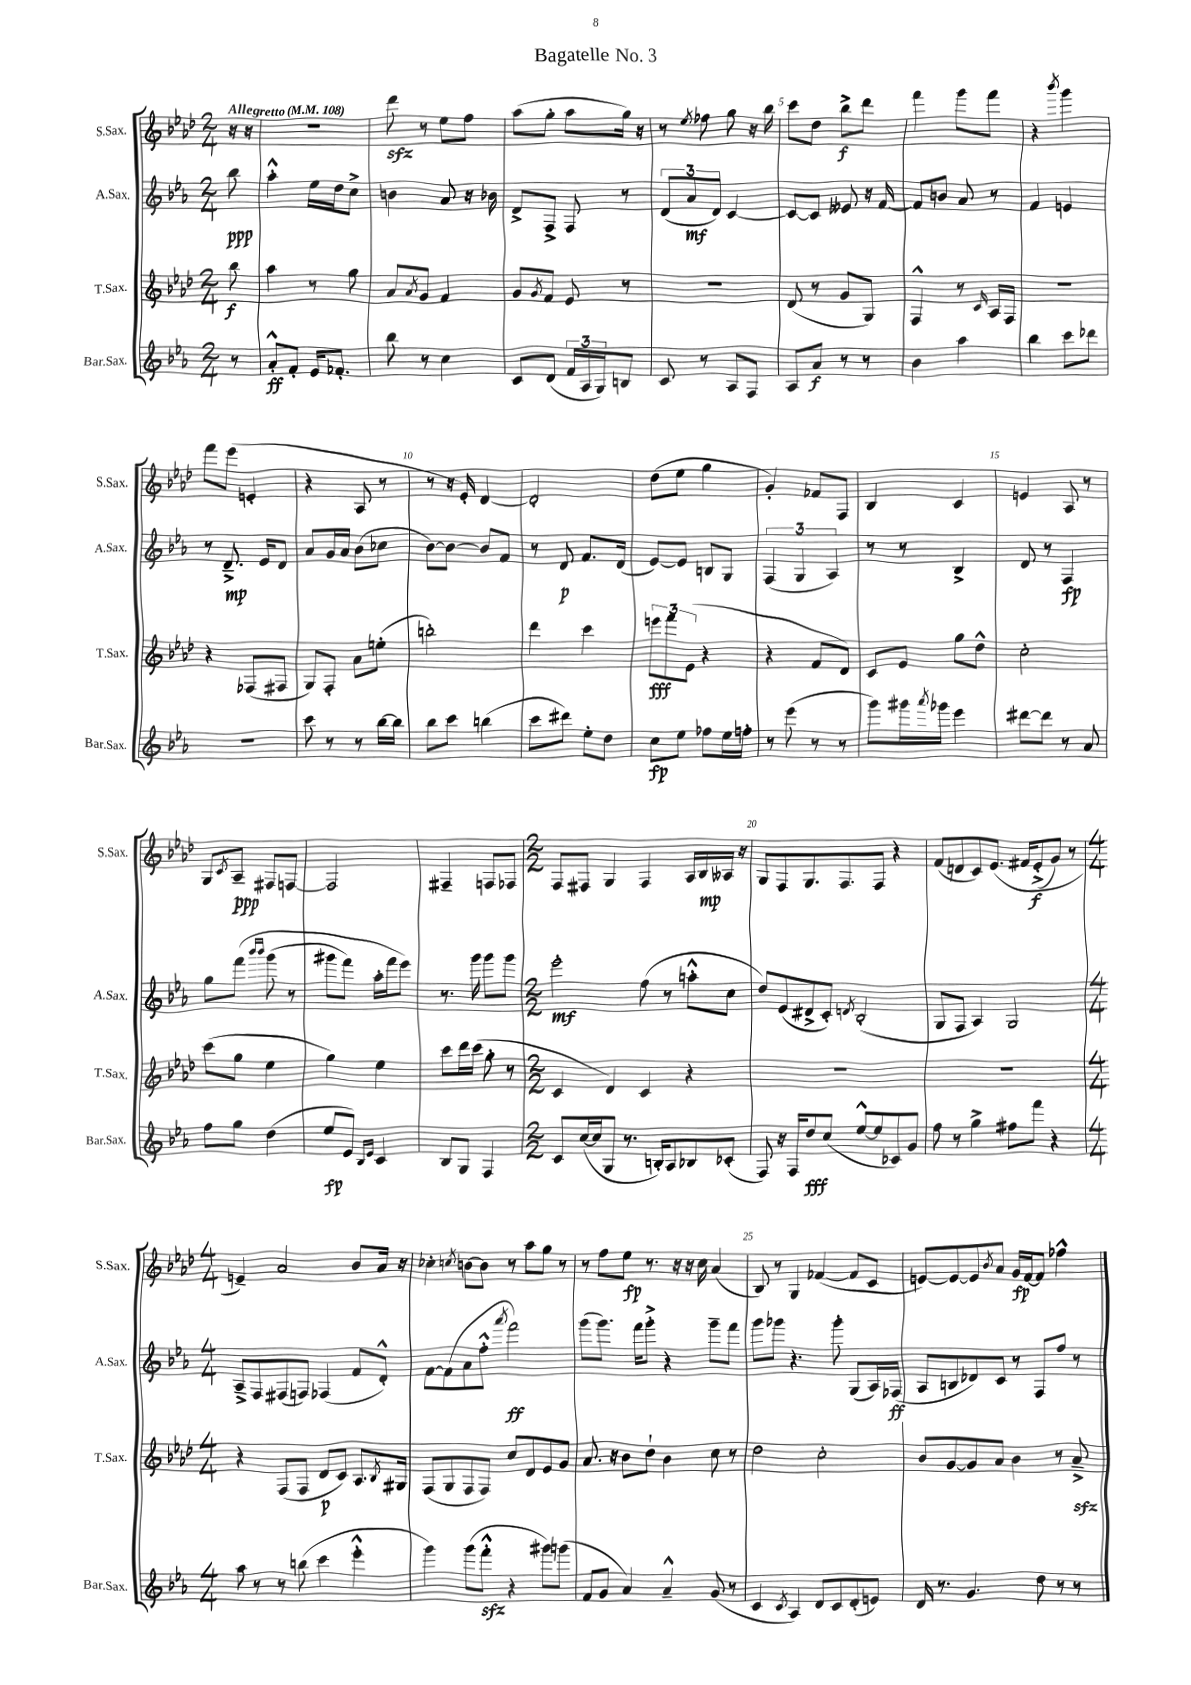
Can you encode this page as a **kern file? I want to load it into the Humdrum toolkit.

**kern	**dynam	**kern	**dynam	**kern	**dynam	**kern	**dynam
*part4	*part4	*part3	*part3	*part2	*part2	*part1	*part1
*staff4	*staff4	*staff3	*staff3	*staff2	*staff2	*staff1	*staff1
*I"Bar.Sax.	*	*I"T.Sax.	*	*I"A.Sax.	*	*I"S.Sax.	*
*I'Bar.Sax.	*	*I'T.Sax.	*	*I'A.Sax.	*	*I'S.Sax.	*
*clefG2	*	*clefG2	*	*clefG2	*	*clefG2	*
*k[b-e-a-]	*	*k[b-e-a-d-]	*	*k[b-e-a-]	*	*k[b-e-a-d-]	*
*M2/4	*	*M2/4	*	*M2/4	*	*M2/4	*
*MM108	*	*MM108	*	*MM108	*	*MM108	*
=	=	=	=	=	=	=	=
!	!	!	!	!	!	!LO:TX:a:B:t=Allegretto	!
8r	.	8bb-\	f	8bb-\	ppp	16r	.
.	.	.	.	.	.	16r	.
=1	=1	=1	=1	=1	=1	=1	=1
8a-'^^/L	ff	4aa-\	.	4aa-'^^\	.	2r	.
8f'/J	.	.	.	.	.	.	.
16e-/KL	.	8r	.	16ee-\LL	.	.	.
8.f-X'/J	.	.	.	16dd\J	.	.	.
.	.	8gg\	.	8cc^\J	.	.	.
=2	=2	=2	=2	=2	=2	=2	=2
8bb-\	.	8a-/L	.	4bn\	.	8ddd-zz\	.
.	.	8qa-/	.	.	.	.	.
8r	.	8g/J	.	.	.	8r	.
4cc\	.	4f/	.	8a-/	.	8ee-\L	.
.	.	.	.	16r	.	8ff\J	.
.	.	.	.	16b-X\	.	.	.
=3	=3	=3	=3	=3	=3	=3	=3
8c/L	.	8g/L	.	8d^/L	.	(8aa-\L	.
.	.	8qg/	.	.	.	.	.
(8d/J	.	8f/J	.	8F^/J	.	8gg'\J	.
24f/LL	.	8e-/	.	8F/	.	8aa-\L	.
24A-/	.	.	.	.	.	.	.
24G/J)	.	.	.	.	.	.	.
8Bn/J	.	8r	.	8r	.	16gg\Jk)	.
.	.	.	.	.	.	16r	.
=4	=4	=4	=4	=4	=4	=4	=4
8c/	.	2r	.	(12d/L	.	8r	.
.	.	.	.	12a-/	mf	.	.
.	.	.	.	.	.	8qee-/	.
8r	.	.	.	.	.	8ff-X\	.
.	.	.	.	12d/J)	.	.	.
8A-/L	.	.	.	[4c/	.	8gg\	.
8F/J	.	.	.	.	.	16r	.
.	.	.	.	.	.	16bb-\	.
=5	=5	=5	=5	=5	=5	=5	=5
8A-/L	.	(8d-/	.	8c/L_	.	8ccc\L	.
8a-/J	f	8r	.	8c/J]	.	8dd-\J	.
8r	.	8g/L	.	8e--X/	.	8bb-^\L	f
8r	.	8G/J)	.	16r	.	8ddd-\J	.
.	.	.	.	[16f/	.	.	.
=6	=6	=6	=6	=6	=6	=6	=6
4b-\	.	4F^^/	.	8f/L]	.	4fff\	.
.	.	.	.	8bn/J	.	.	.
4aa-\	.	8r	.	8a-/	.	8ggg\L	.
.	.	16qqc/	.	.	.	.	.
.	.	16A-/LL	.	8r	.	8fff\J	.
.	.	16F/JJ	.	.	.	.	.
=7	=7	=7	=7	=7	=7	=7	=7
4bb-\	.	2r	.	4f/	.	4r	.
.	.	.	.	.	.	8qbbb-/	.
8ccc\L	.	.	.	4en/	.	4ggg\	.
8ddd-X\J	.	.	.	.	.	.	.
!!LO:LB:g=z
=8	=8	=8	=8	=8	=8	=8	=8
2r	.	4r	.	8r	.	8fff\L	.
.	.	.	.	8.d~^/	mp	(8eee-\J	.
.	.	(8F-X/L	.	.	.	4en'/	.
.	.	.	.	16e-/KL	.	.	.
.	.	8F#X/J	.	8d/J	.	.	.
=9	=9	=9	=9	=9	=9	=9	=9
8ccc\	.	8G/L)	.	8a-/L	.	4r	.
8r	.	8F'/J	.	16g/L	.	.	.
.	.	.	.	16a-/JJ	.	.	.
8r	.	8a-\L	.	(8b-\L	.	8A-/	.
[16bb-\LL	.	(8een'\J	.	8cc-X\J	.	8r	.
16bb-\JJ]	.	.	.	.	.	.	.
=10	=10	=10	=10	=10	=10	=10	=10
8bb-\L	.	2bbn'\)	.	[8b-\L)	.	8r	.
8ccc\J	.	.	.	8b-\J_	.	16r	.
.	.	.	.	.	.	16e-'/)	.
(4bbn\	.	.	.	8b-/L]	.	[4d-/	.
.	.	.	.	8f/J	.	.	.
=11	=11	=11	=11	=11	=11	=11	=11
8ccc\L	.	4ddd-\	.	8r	.	2d-'/]	.
8ddd#X\J)	.	.	.	8d/	p	.	.
8ee-'\L	.	4ccc\	.	8.f/L	.	.	.
8dd\J	.	.	.	.	.	.	.
.	.	.	.	(16d/Jk	.	.	.
=12	=12	=12	=12	=12	=12	=12	=12
8cc\L	fp	12eeen\L	fff	[8e-/L)	.	(8dd-\L	.
.	.	12fff\	.	.	.	.	.
8ee-\J	.	.	.	8e-/J]	.	8ee-\J	.
.	.	(12e-\J	.	.	.	.	.
8ff-X\L	.	4r	.	8Bn/L	.	4gg\	.
16ee-\L	.	.	.	8G/J	.	.	.
16ffn'\JJ	.	.	.	.	.	.	.
=13	=13	=13	=13	=13	=13	=13	=13
8r	.	4r	.	(6F/	.	4g'/)	.
(8eee-\	.	.	.	.	.	.	.
.	.	.	.	6G/	.	.	.
8r	.	8f/L	.	.	.	8f-X/L	.
.	.	.	.	6A-/)	.	.	.
8r	.	8d-/J)	.	.	.	8F/J	.
=14	=14	=14	=14	=14	=14	=14	=14
8ggg\L)	.	8c/L	.	8r	.	4B-/	.
16ggg#X\L	.	8e-/J	.	8r	.	.	.
8qaaa-/	.	.	.	.	.	.	.
16ggg-X\JJ	.	.	.	.	.	.	.
4eee-\	.	8gg\L	.	4B-^/	.	4c/	.
.	.	8dd-^^\J	.	.	.	.	.
=15	=15	=15	=15	=15	=15	=15	=15
[8ddd#X\L	.	2cc'\	.	8d/	.	4en/	.
8ddd#\J]	.	.	.	8r	.	.	.
8r	.	.	.	4F/	fp	8A-/	.
8a-/	.	.	.	.	.	8r	.
!!LO:LB:g=z
=16	=16	=16	=16	=16	=16	=16	=16
8ff\L	.	(8ccc\L	.	8gg\L	.	8G/L	.
.	.	.	.	.	.	8qc/	.
8gg\J	.	8gg\J	.	(8fff\J	.	8A-~/J	ppp
.	.	.	.	16qqbbb-/LL	.	.	.
.	.	.	.	16qqbbb-/JJ	.	.	.
(4dd\	.	4ee-\	.	(8ggg\	.	8F#X/L	.
.	.	.	.	8r	.	[8Fn/J	.
=17	=17	=17	=17	=17	=17	=17	=17
8ee-/L	fp	4gg\)	.	8ggg#X\L	.	2F/]	.
8e-/J)	.	.	.	8fff\J)	.	.	.
16qqB-/LL	.	.	.	.	.	.	.
16qqe-/JJ	.	.	.	.	.	.	.
4c/	.	4ee-\	.	16aa-'\LL	.	.	.
.	.	.	.	16fff\J	.	.	.
.	.	.	.	8eee-\J)	.	.	.
=18	=18	=18	=18	=18	=18	=18	=18
8B-/L	.	8ccc\L	.	8.r	.	4F#X~/	.
8G/J	.	16ddd-\L	.	.	.	.	.
.	.	(16ccc\JJ	.	16ggg\	.	.	.
4F/	.	8gg'\	.	8ggg\L	.	8Fn/L	.
.	.	8r	.	8ggg\J	.	8F-X/J	.
=19	=19	=19	=19	=19	=19	=19	=19
*M2/2	*	*M2/2	*	*M2/2	*	*M2/2	*
8c/L	.	4c/	.	2eee-'\	mf	8F/L	.
([16cc/L	.	.	.	.	.	8F#X/J	.
16cc/J]	.	.	.	.	.	.	.
8G/J	.	4d-/)	.	.	.	4G/	.
8.r	.	.	.	.	.	.	.
.	.	4c/	.	(8ff\	.	4F#/	.
16Bn'/KL)	.	.	.	.	.	.	.
8A-/	.	.	.	8r	.	.	.
8B-X/	.	4r	.	8aan'^^\L	.	16A-/LL	.
.	.	.	.	.	.	16B-/	mp
(8c-X'/J	.	.	.	8cc\J	.	16A--X/JJ	.
.	.	.	.	.	.	16r	.
=20	=20	=20	=20	=20	=20	=20	=20
8F/)	.	1r	.	8dd/L)	.	8G/L	.
16r	.	.	.	(8e-/	.	8F/	.
16F/KL	.	.	.	.	.	.	.
8dd/	fff	.	.	8d#X^/	.	8.G/	.
(8cc/J	.	.	.	8c'/J)	.	.	.
.	.	.	.	.	.	8.F/	.
.	.	.	.	8qdn/	.	.	.
[8ee-^^/L	.	.	.	(2B-'/	.	.	.
8ee-/]	.	.	.	.	.	8F/J	.
8c-X/)	.	.	.	.	.	4r	.
8g/J	.	.	.	.	.	.	.
=21	=21	=21	=21	=21	=21	=21	=21
8ff\	.	1r	.	8G/L	.	(8f/L	.
8r	.	.	.	8F/J	.	8dn/	.
4gg^\	.	.	.	4A-/)	.	8c/)	.
.	.	.	.	.	.	(8.e-/J	.
8ff#X\L	.	.	.	2G/	.	.	.
.	.	.	.	.	.	16f#X/KL	.
8fff\J	.	.	.	.	.	(8e-'^/	f
4r	.	.	.	.	.	8g/J)	.
.	.	.	.	.	.	8r	.
!!LO:LB:g=z
=22	=22	=22	=22	=22	=22	=22	=22
*M4/4	*	*M4/4	*	*M4/4	*	*M4/4	*
8aa-\	.	4r	.	8A-~^/L	.	4en~/)	.
8r	.	.	.	8F/	.	.	.
8r	.	(8F/L	.	(8F#X/	.	2a-/	.
(8bbn\	.	8F/J	.	8Fn/J)	.	.	.
4ccc\	.	8d-/L	p	(4F-X/	.	.	.
.	.	8c/J)	.	.	.	.	.
4eee-'^^\	.	8.A-/L	.	8f/L	.	8b-/L	.
.	.	.	.	8d'^^/J)	.	16a-/Jk	.
.	.	8qB-/	.	.	.	.	.
.	.	16G#X/Jk	.	.	.	16r	.
=23	=23	=23	=23	=23	=23	=23	=23
4ggg\)	.	(8F/L	.	[8f\L	.	4cc-X'\	.
.	.	8G/	.	(8f\]	.	.	.
.	.	.	.	.	.	8qccn/	.
(8ggg\L	.	8F/	.	8a-\	.	[8bn\L	.
8fffzz'^^\J	.	8F/J)	.	8ff'^^\J	.	8b\J]	.
.	.	.	.	8qaaa-/	.	.	.
4r	.	8cc/L	.	2fff\)	ff	8r	.
.	.	8d-/	.	.	.	8aa-\L	.
8ggg#X\L)	.	8e-/	.	.	.	8gg\J	.
(8gggn\J	.	8g/J	.	.	.	8r	.
=24	=24	=24	=24	=24	=24	=24	=24
8f/L	.	8.a-/	.	(8ggg\L	.	8r	.
8g/J	.	.	.	8.ggg\J)	.	8ff\L	.
.	.	16r	.	.	.	.	.
4a-/)	.	8b-\L	.	.	.	8ee-\J	fp
.	.	.	.	16fff\KL	.	.	.
.	.	8dd-`\J	.	8ggg'^\J	.	8.r	.
4a-~^^/	.	4b-\	.	4r	.	.	.
.	.	.	.	.	.	16r	.
.	.	.	.	.	.	16r	.
.	.	.	.	.	.	16cc\	.
(8g/	.	8cc\	.	8ggg~\L	.	(4a-/	.
8r	.	8r	.	8fff\J	.	.	.
=25	=25	=25	=25	=25	=25	=25	=25
4c/	.	2dd-\	.	8ggg\L	.	8B-/)	.
.	.	.	.	8ggg-X\J	.	8r	.
8qc/	.	.	.	.	.	.	.
4A-/)	.	.	.	4.r	.	4G/	.
8d/L	.	2cc'\	.	.	.	([4f-X/	.
8c/	.	.	.	8ggg-'\	.	.	.
(8d'/	.	.	.	(8G/L	.	8f-/L]	.
8en/J)	.	.	.	16A-/L)	.	8c/J	.
.	.	.	.	(16F-X/JJ	ff	.	.
=26	=26	=26	=26	=26	=26	=26	=26
16d/	.	8b-/L	.	8A-/L	.	[8en/L)	.
8.r	.	.	.	.	.	.	.
.	.	[8g/	.	8Bn/	.	8e/_	.
4.g/	.	8g/]	.	8d-X/)	.	8e/]	.
.	.	.	.	.	.	8qb-/	.
.	.	8a-/J	.	8c/J	.	8a-/J	.
.	.	4b-\	.	8r	.	16g/LL	fp
.	.	.	.	.	.	[16f/J	.
8dd\	.	.	.	8F/L	.	8f/J]	.
8r	.	8r	.	8ff/J	.	4ff-X^^\	.
8r	.	8a-zz~^/	.	8r	.	.	.
==	==	==	==	==	==	==	==
*-	*-	*-	*-	*-	*-	*-	*-
